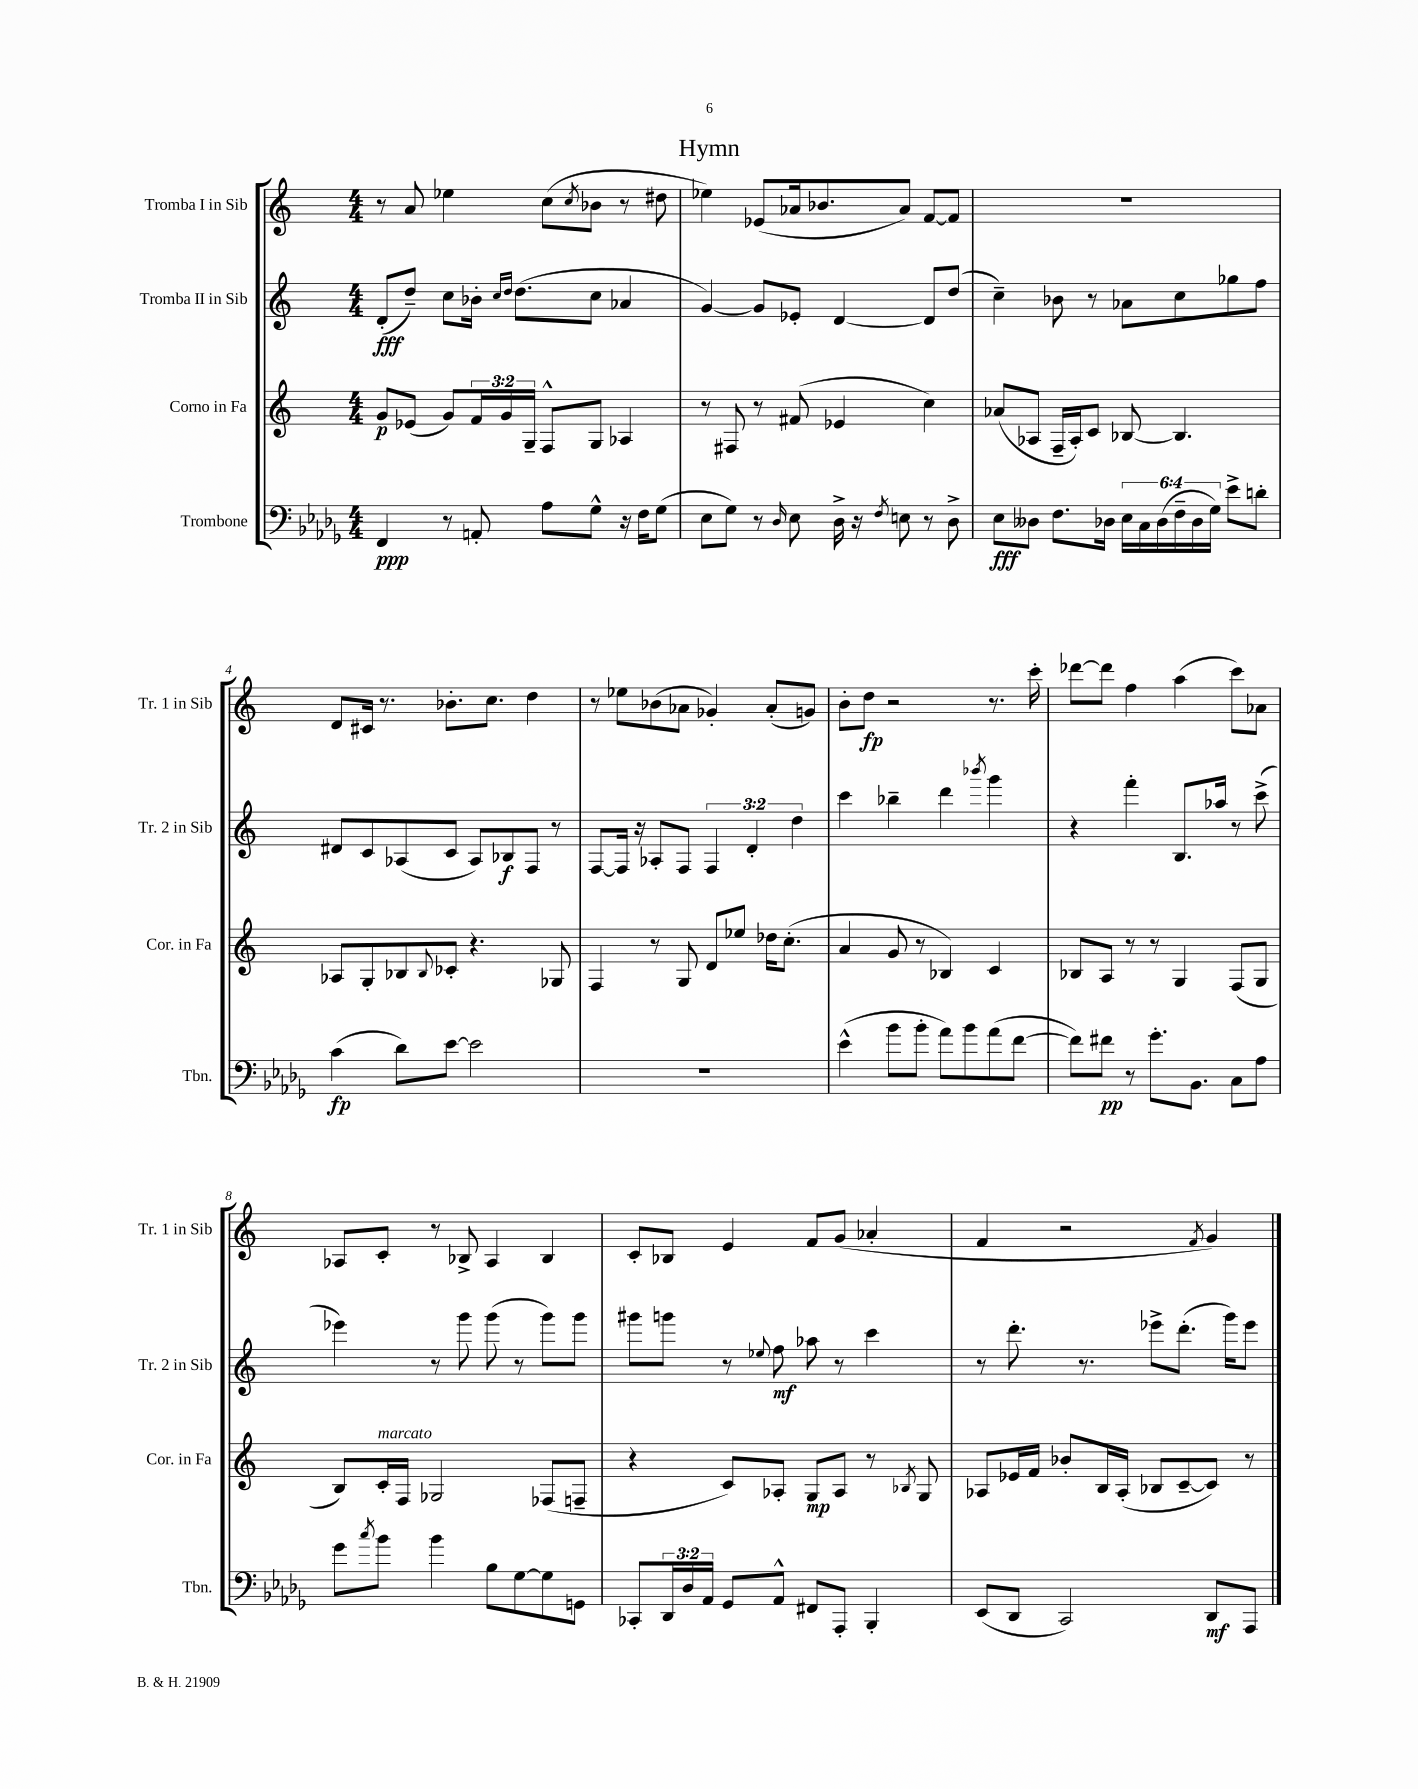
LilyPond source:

\header { title = "Hymn" }
<<
\new StaffGroup <<
\new Staff = "s0" \with { instrumentName = "Tromba I in Sib" shortInstrumentName = "Tr. 1 in Sib" } {
    \clef treble \key c \major \numericTimeSignature \time 4/4
    r8 a'8 ees''4 c''8( \acciaccatura { c''8 } bes'8 r8 dis''8 |
    ees''4) ees'8( aes'16 bes'8. aes'8) f'8~ f'8 |
    R1 |
    d'8 cis'16 r8. bes'8.-. c''8. d''4 |
    r8 ees''8 bes'8( aes'8 ges'4-.) aes'8-.( g'8) |
    b'8-. d''8\fp r2 r8. c'''16-. |
    des'''8~ des'''8 f''4 a''4( c'''8) aes'8 |
    aes8 c'8-. r8 bes8-> aes4 bes4 |
    c'8-. bes8 e'4 f'8 g'8( aes'4-. |
    f'4 r2 \acciaccatura { f'8 } g'4) \bar "|." |
}
\new Staff = "s1" \with { instrumentName = "Tromba II in Sib" shortInstrumentName = "Tr. 2 in Sib" } {
    \clef treble \key c \major \numericTimeSignature \time 4/4 \override Staff.TupletNumber.text = #tuplet-number::calc-fraction-text
    d'8-.\fff( d''8--) c''8 bes'16-. \grace { c''16 d''16 } d''8.( c''8 aes'4 |
    g'4~) g'8 ees'8-. d'4~ d'8 d''8( |
    c''4--) bes'8 r8 aes'8 c''8 ges''8 f''8 |
    dis'8 c'8 aes8( c'8 aes8) bes8\f f8 r8 |
    f8~ f16 r16 aes8-. f8 \tuplet 3/2 { f4 d'4-. d''4 } |
    c'''4 bes''4-- d'''4 \acciaccatura { bes'''8 } g'''4 |
    r4 f'''4-. b8. aes''16 r8 c'''8->( |
    ees'''4) r8 g'''8 g'''8( r8 g'''8) g'''8 |
    gis'''8 g'''8 r8 \appoggiatura { ees''8 } f''8\mf aes''8 r8 c'''4 |
    r8 d'''8.-. r8. ees'''8-> d'''8.-.( g'''16) ees'''8 \bar "|." |
}
\new Staff = "s2" \with { instrumentName = "Corno in Fa" shortInstrumentName = "Cor. in Fa" } {
    \clef treble \key c \major \numericTimeSignature \time 4/4 \override Staff.TupletNumber.text = #tuplet-number::calc-fraction-text
    g'8\p ees'8( g'8) \tuplet 3/2 { f'16 g'16 g16-- } f8-^ g8 aes4 |
    r8 fis8 r8 fis'8( ees'4 c''4) |
    aes'8( aes8 f16-- aes16-.) c'8 bes8~ bes4. |
    aes8 g8-. bes8 \appoggiatura { bes8 } ces'8-. r4. ges8 |
    f4 r8 g8 d'8 ees''8 des''16 c''8.-.( |
    a'4 g'8 r8 bes4) c'4 |
    bes8 a8 r8 r8 g4 f8( g8 |
    b8) c'16-.^\markup { \italic "marcato" } f16 ges2 fes8( f8-- |
    r4 c'8) aes8-. g8\mp aes8 r8 \acciaccatura { bes8 } g8 |
    aes8 ees'16 f'16 bes'8-. b16 aes16-.( bes8 c'8~-- c'8) r8 \bar "|." |
}
\new Staff = "s3" \with { instrumentName = "Trombone" shortInstrumentName = "Tbn." } {
    \clef bass \key des \major \numericTimeSignature \time 4/4 \override Staff.TupletNumber.text = #tuplet-number::calc-fraction-text
    f,4\ppp r8 a,8-. aes8 ges8-^ r16 f16 ges8( |
    ees8 ges8) r8 \grace { des16 } ees8 des16-> r16 \acciaccatura { f8 } e8 r8 des8-> |
    ees8\fff deses8 f8. des16 \tuplet 6/4 { ees16 c16 des16( f16-- des16 ges16) } ees'8-> d'8-. |
    c'4\fp( des'8) ees'8~ ees'2 |
    R1 |
    ees'4-^( bes'8 bes'8-. aes'8) bes'8 aes'8( f'8~ |
    f'8) fis'8\pp r8 ges'8.-. bes,8. c8 aes8 |
    ges'8 \acciaccatura { c''8 } bes'8 bes'4 bes8 ges8~ ges8 g,8 |
    ces,8-. \tuplet 3/2 { des,16 des16 aes,16 } ges,8 aes,8-^ fis,8 aes,,8-. bes,,4-. |
    ees,8( des,8 c,2) des,8\mf aes,,8 \bar "|." |
}
>>
>>
